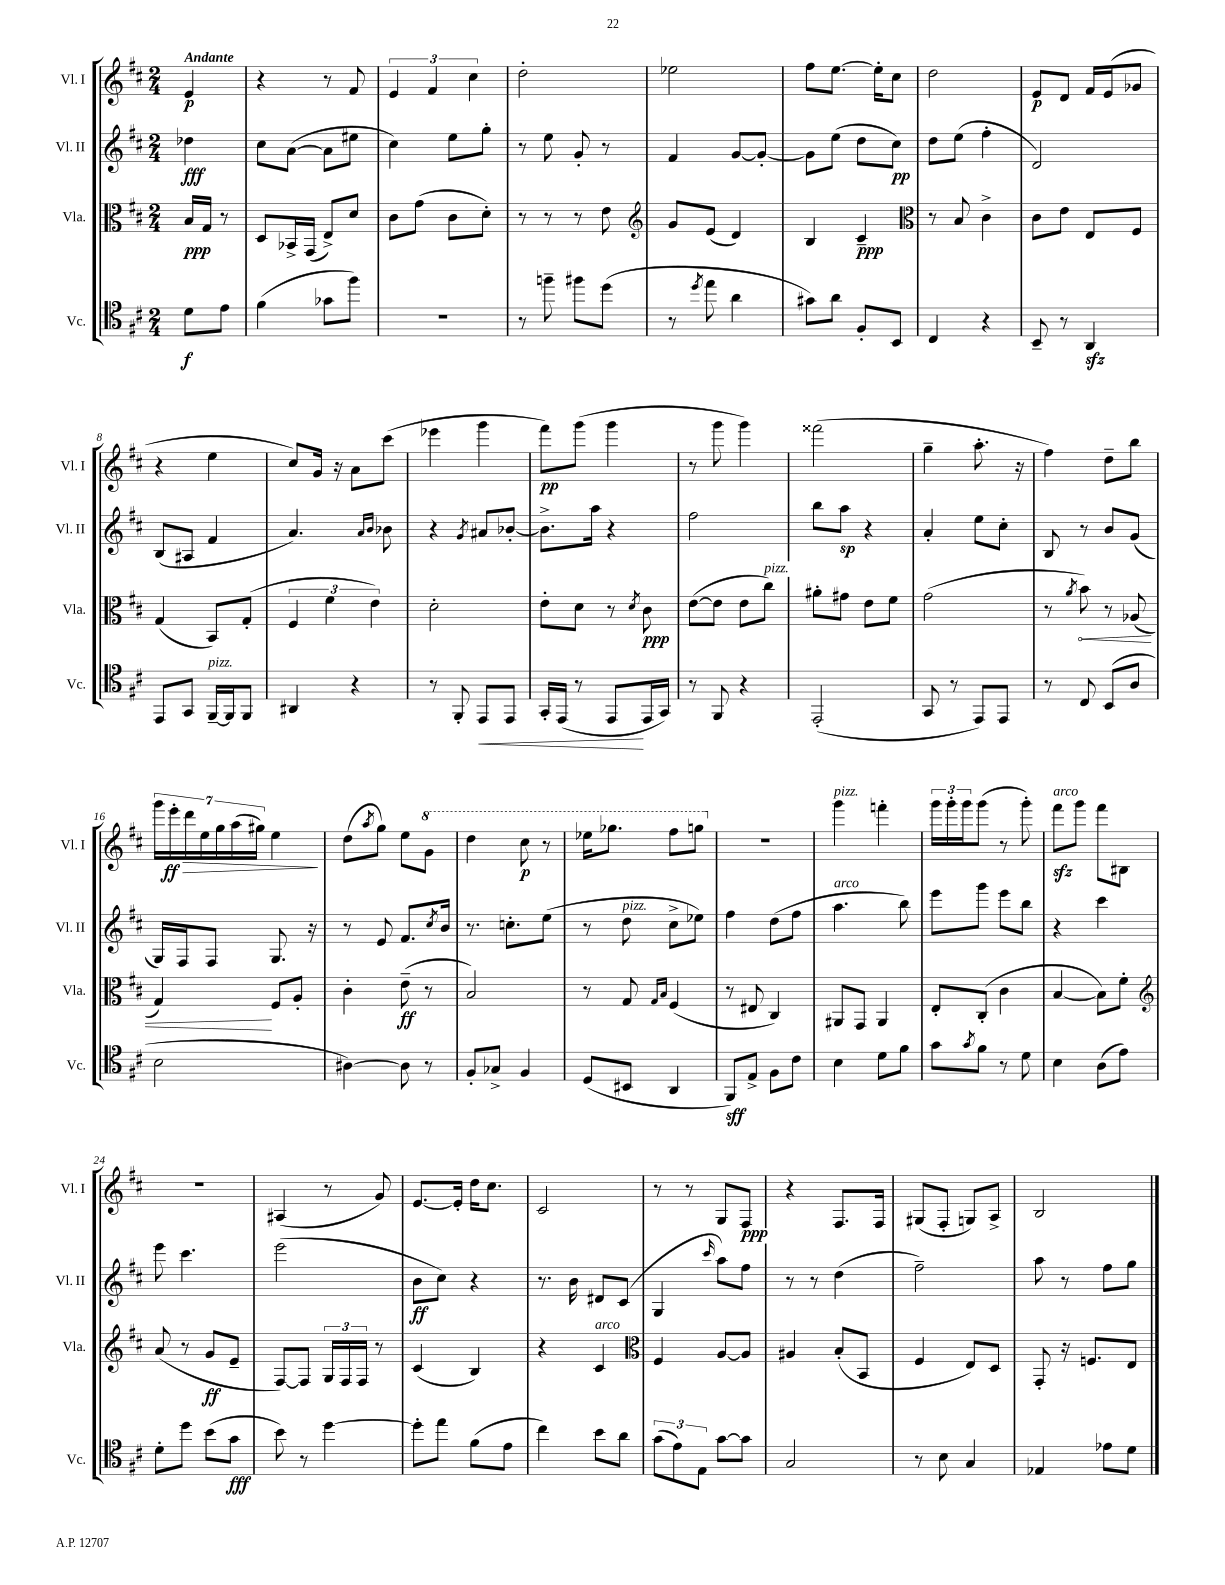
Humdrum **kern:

**kern	**kern	**kern	**kern
*staff4	*staff3	*staff2	*staff1
*clefC4	*clefC3	*clefG2	*clefG2
*k[f#c#]	*k[f#c#]	*k[f#c#]	*k[f#c#]
*M2/4	*M2/4	*M2/4	*M2/4
8d	16B	4dd-	4e
.	16G	.	.
8e	8r	.	.
=	=	=	=
(4f#	8D	8cc#	4r
.	16BB-^	([8a	.
.	(16GG	.	.
8g-	8E^)	8a]	8r
8ff#)	8d	8ee#	8f#
=	=	=	=
2r	8c#	4cc#)	6e
.	(8g	.	.
.	.	.	6f#
.	8c#	8ee	.
.	.	.	6cc#
.	8d')	8gg'	.
=	=	=	=
8r	8r	8r	2dd'
8ff~	8r	8ee	.
8ff#	8r	8g'	.
(8dd	8e	8r	.
=	=	=	=
*	*clefG2	*	*
8r	8g	4f#	2ee-
8qdd	.	.	.
8ee	(8e	.	.
4a	4d)	[8g	.
.	.	8g'_	.
=	=	=	=
8g#)	4B	8g]	8ff#
8a	.	(8ee	[8.ee
8F#'	4c#~	8dd	.
.	.	.	16ee']
8BB	.	8cc#)	8cc#
=	=	=	=
*	*clefC3	*	*
4C#	8r	8dd	2dd
.	8B	(8ee	.
4r	4c#^	4ff#'	.
=	=	=	=
8BB~	8c#	2d)	8e
8r	8e	.	8d
4AA	8E	.	16f#
.	.	.	(16e
.	8F#	.	8g-
=	=	=	=
8EE	(4G	(8B	4r
8GG	.	8A#	.
[16FF#~	8BB)	4f#	4ee
16FF#]	.	.	.
8FF#	(8G'	.	.
=	=	=	=
4AA#	6F#	4.a)	8cc#)
.	.	.	16g
.	6f#	.	.
.	.	.	16r
4r	.	.	8a
.	6e)	.	.
.	.	16qqa	.
.	.	16qqb	.
.	.	8b-	(8ccc#
=	=	=	=
8r	2d'	4r	4eee-
8FF#'	.	.	.
.	.	8qg	.
8EE	.	8a#	4ggg
8EE	.	[8b-'	.
=	=	=	=
16GG'	8e'	8.b-^]	8fff#)
(16EE	.	.	.
8r	8d	.	(8ggg
.	.	16aa	.
8EE	8r	4r	4ggg
.	8qd	.	.
16EE	8c#	.	.
16GG)	.	.	.
=	=	=	=
8r	([8e	2ff#	8r
8FF#	8e]	.	8ggg
4r	8e	.	4ggg)
.	8cc#)	.	.
=	=	=	=
(2EE'	8a#'	8bb	(2fff##
.	8g#	8aa	.
.	8e	4r	.
.	8f#	.	.
=	=	=	=
8GG	(2g	4a'	4gg~
8r	.	.	.
8EE)	.	8ee	8.aa'
8EE	.	8cc#'	.
.	.	.	16r
=	=	=	=
8r	8r	8B	4ff#)
.	8qa	.	.
8C#	8b)	8r	.
(8BB	8r	8b	8dd~
8A	(8A-	(8g	8bb
=	=	=	=
2B	4G)	16G)	28ggg
.	.	.	28eee'
.	.	16F#	.
.	.	.	28ddd
.	.	.	28ee
.	.	8F#	.
.	.	.	28gg
.	.	.	(28aa
.	.	.	28gg#)
.	8F#	8.G	4ee
.	8A'	.	.
.	.	16r	.
=	=	=	=
[4A#)	4c#'	8r	(8dd
.	.	.	8qaa
.	.	8e	8gg)
8A#]	(8e~	8.f#	8ee
8r	8r	.	8gg
.	.	8qcc#	.
.	.	16b	.
=	=	=	=
8F#'	2B)	8.r	4ddd
8G-^	.	.	.
.	.	8.cc'	.
4F#	.	.	8ccc#
.	.	(8ee	8r
=	=	=	=
(8D	8r	8r	16eee-
.	.	.	8.ggg-
8BB#	8G	8dd	.
.	16qqG	.	.
.	16qqB	.	.
4AA	(4F#	8cc#^	8fff#
.	.	8ee-)	8ggg
=	=	=	=
8FF#)	8r	4ff#	2r
8E^	8E#	.	.
8F#	4C#)	(8dd	.
8c#	.	8ff#	.
=	=	=	=
4B	8AA#	4.aa	4ggg
.	8GG	.	.
8d	4AA#	.	4fff'
8f#	.	8bb)	.
=	=	=	=
8g	8E'	8eee	24ggg
.	.	.	24ggg'
.	.	.	24ggg
8qg	.	.	.
8f#	(8C#'	8ggg	(8ggg
8r	4c#	8eee	8r
8d	.	8bb	8ggg')
=	=	=	=
4B	[4B	4r	8fff#
.	.	.	8ggg
(8A	8B])	4ccc#	8fff#
8e)	8f#'	.	8B#
=	=	=	=
*	*clefG2	*	*
8d'	(8a	8eee	2r
8dd	8r	4.ccc#	.
(8b	8g	.	.
8g	8e~	.	.
=	=	=	=
8b)	[8F#)	(2eee	(4A#
8r	8F#]	.	.
[4dd	24G	.	8r
.	24F#	.	.
.	24F#	.	.
.	8r	.	8g)
=	=	=	=
8dd']	(4c#	8b	[8.e
8ee	.	8cc#)	.
.	.	.	16e']
(8f#	4B)	4r	16dd
.	.	.	8.cc#
8e	.	.	.
=	=	=	=
4cc#)	4r	8.r	2c#
.	.	16b	.
8b	4c#	8d#	.
8a	.	(8c#	.
=	=	=	=
*	*clefC3	*	*
(12g	4F#	4G	8r
12e)	.	.	.
.	.	.	8r
12E	.	.	.
.	.	16qqccc#	.
[8g	[8A	8aa)	8G
8g]	8A]	8ff#	8F#
=	=	=	=
2G	4A#	8r	4r
.	.	8r	.
.	(8B'	(4dd	8.F#
.	8BB	.	.
.	.	.	16F#
=	=	=	=
8r	4F#	2ff#~)	(8G#
8B	.	.	8F#'
4G	8E)	.	8G)
.	8D	.	8A^
=	=	=	=
4E-	8GG'	8aa	2B
.	16r	8r	.
.	8.F	.	.
8e-	.	8ff#	.
8d	8E	8gg	.
==	==	==	==
*-	*-	*-	*-
